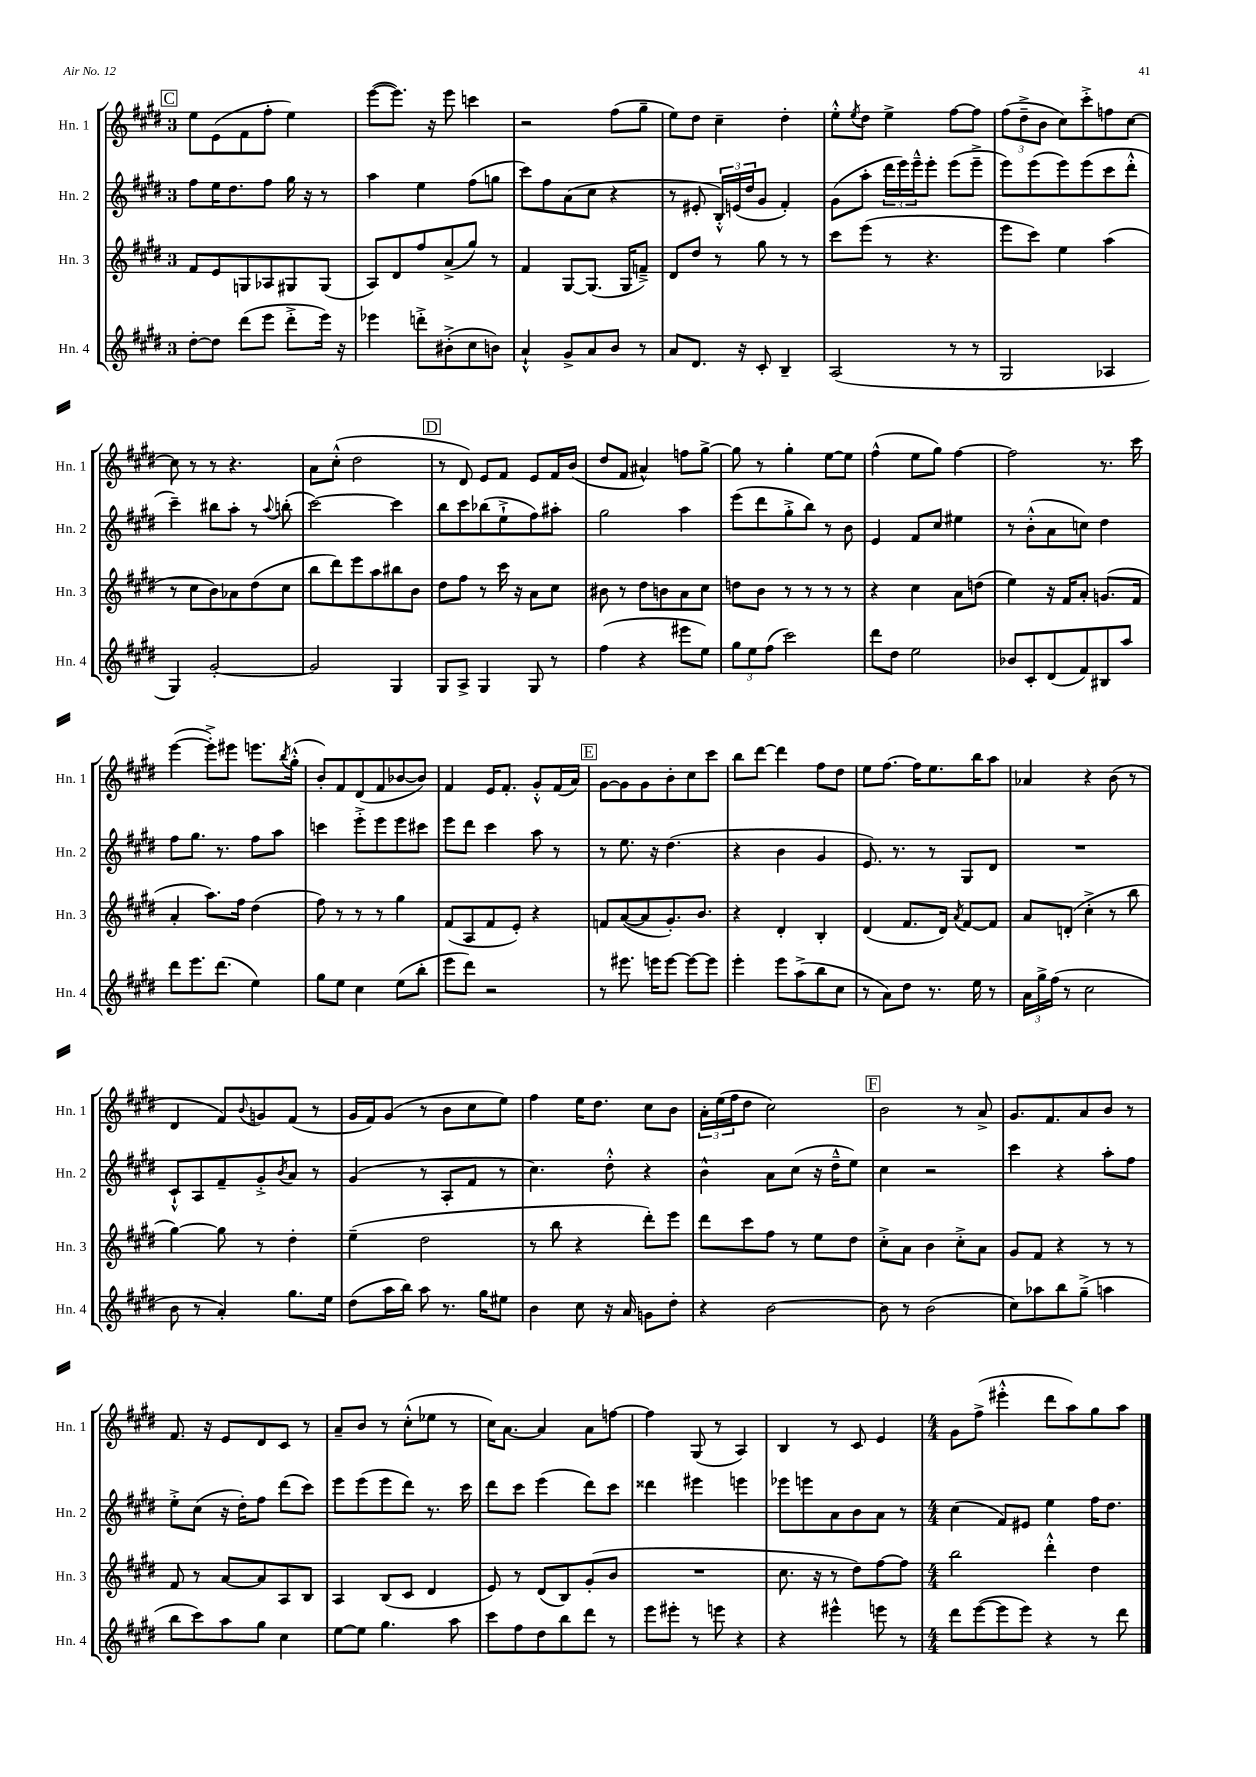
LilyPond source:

<<
\new StaffGroup <<
\new Staff = "s0" \with { instrumentName = "Hn. 1" shortInstrumentName = "Hn. 1" } {
    \clef treble \key e \major \once \override Staff.TimeSignature.style = #'single-digit \time 3/4
    \mark \markup { \box "C" } e''8 e'8( fis'8 fis''8-. e''4) |
    e'''8~( e'''8.) r16 e'''8 c'''4 |
    r2 fis''8( gis''8-- |
    e''8) dis''8 cis''4-- dis''4-. |
    e''8-.-^ \acciaccatura { e''8 } dis''8 e''4-> fis''8~ fis''8 |
    \tuplet 3/2 { fis''8( dis''8---> b'8 } cis''8) cis'''8-.-> f''8 cis''8~ |
    cis''8 r8 r8 r4. |
    a'8 cis''8-.-^( dis''2 |
    \mark \markup { \box "D" } r8 dis'8) e'8 fis'8 e'8 fis'16 b'16( |
    dis''8 fis'8 ais'4-^) f''8 gis''8~-> |
    gis''8 r8 gis''4-. e''8~ e''8 |
    fis''4-^( e''8 gis''8) fis''4~ |
    fis''2 r8. cis'''16 |
    e'''4~( e'''8-.->) eis'''8 e'''8. \acciaccatura { b''8 } gis''16-.-^( |
    b'8-.) fis'8 dis'8( fis'8 bes'8~ bes'8) |
    fis'4 e'16 fis'8.-. gis'8-.-^ fis'16( a'16) |
    \mark \markup { \box "E" } gis'8~ gis'8 gis'8 b'8-. cis''8 cis'''8 |
    b''8 dis'''8~ dis'''4 fis''8 dis''8 |
    e''8 fis''8.~ fis''16 e''8. b''16 a''8 |
    aes'4 r4 b'8( r8 |
    dis'4 fis'8) \appoggiatura { b'8 } g'8 fis'8( r8 |
    gis'16 fis'16) gis'8( r8 b'8 cis''8 e''8) |
    fis''4 e''16 dis''8. cis''8 b'8 |
    \tuplet 3/2 { a'16-. e''16( fis''16 } dis''8 cis''2) |
    \mark \markup { \box "F" } b'2 r8 a'8-> |
    gis'8. fis'8. a'8 b'8 r8 |
    fis'8. r16 e'8 dis'8 cis'8 r8 |
    a'8-- b'8 r8 cis''8-.-^( ees''8 r8 |
    cis''16) a'8.~ a'4 a'8 f''8~ |
    f''4 gis8( r8 a4) |
    b4 r8 cis'8 e'4 |
    \numericTimeSignature \time 4/4 gis'8 fis''8->( eis'''4-.-^ dis'''8 a''8) gis''8 a''8 \bar "|." |
}
\new Staff = "s1" \with { instrumentName = "Hn. 2" shortInstrumentName = "Hn. 2" } {
    \clef treble \key e \major \once \override Staff.TimeSignature.style = #'single-digit \time 3/4
    \mark \markup { \box "C" } fis''8 e''16 dis''8. fis''8 gis''16 r16 r8 |
    a''4 e''4 fis''8( g''8 |
    cis'''8) fis''8 a'8( cis''8 r4 |
    r8 eis'8-. \tuplet 3/2 { b16-.-^) e'16( dis''16 } gis'8 fis'4-.) |
    gis'8( a''8-. \tuplet 3/2 { dis'''16 e'''16) e'''16---^ } e'''8-. e'''8( e'''8---> |
    e'''8) e'''8( e'''8) e'''8( cis'''8 dis'''8-.-^ |
    cis'''4--) bis''8 a''8-. r8 \appoggiatura { a''8 } b''8-.( |
    cis'''2~) cis'''4 |
    \mark \markup { \box "D" } b''8 cis'''8 bes''8( e''8-!-> fis''8) ais''8-. |
    gis''2 a''4 |
    e'''8( dis'''8 gis''8-.-> b''8) r8 b'8 |
    e'4 fis'8 cis''8 eis''4 |
    r8 b'8-.-^( a'8 c''8) dis''4 |
    fis''8 gis''8. r8. fis''8 a''8 |
    c'''4 e'''8-.-> e'''8 e'''8 cis'''8 |
    e'''8 dis'''8 cis'''4 a''8 r8 |
    \mark \markup { \box "E" } r8 e''8. r16 dis''4.( |
    r4 b'4 gis'4 |
    e'8.) r8. r8 gis8 dis'8 |
    R2. |
    cis'8-!-^ a8 fis'8-- gis'8-.-> \acciaccatura { b'8 } a'8 r8 |
    gis'4( r8 a8-. fis'8 r8 |
    cis''4.) dis''8-.-^ r4 |
    b'4-^ a'8 cis''8( r16 dis''16---^ e''8) |
    \mark \markup { \box "F" } cis''4 r2 |
    cis'''4 r4 a''8-. fis''8 |
    e''8-.-> cis''8( r16 dis''16-.) fis''8 dis'''8( cis'''8) |
    e'''8 e'''8( e'''8 dis'''8) r8. cis'''16 |
    dis'''8 cis'''8 e'''4( dis'''8) cis'''8 |
    disis'''4 eis'''4 e'''4 |
    ees'''8 e'''8 a'8 b'8 a'8 r8 |
    \numericTimeSignature \time 4/4 cis''4( fis'8) eis'8 e''4 fis''16 dis''8. \bar "|." |
}
\new Staff = "s2" \with { instrumentName = "Hn. 3" shortInstrumentName = "Hn. 3" } {
    \clef treble \key e \major \once \override Staff.TimeSignature.style = #'single-digit \time 3/4
    \mark \markup { \box "C" } fis'8 e'8 g8 aes8 gis8 gis8( |
    a8) dis'8 fis''8 a'8->( gis''8) r8 |
    fis'4 gis8~ gis8.( gis16 f'8--->) |
    dis'8 dis''8 r8 gis''8 r8 r8 |
    cis'''8 e'''8( r8 r4. |
    e'''8 cis'''8) e''4 a''4( |
    r8 cis''8 b'8) aes'8 dis''8( cis''8 |
    b''8 dis'''8) e'''8 a''8 bis''8 b'8 |
    \mark \markup { \box "D" } dis''8 fis''8 r8 cis'''16 r16 a'8 cis''8 |
    bis'8 r8 dis''8 b'8 a'8 cis''8 |
    d''8 b'8 r8 r8 r8 r8 |
    r4 cis''4 a'8 d''8( |
    e''4) r16 fis'16 a'8-. g'8.( fis'16 |
    a'4-. a''8.) fis''16 dis''4( |
    fis''8) r8 r8 r8 gis''4 |
    fis'8( a8 fis'8 e'8-.) r4 |
    \mark \markup { \box "E" } f'8 a'8~( a'8 gis'8.-.) b'8. |
    r4 dis'4-. b4-. |
    dis'4( fis'8. dis'16) \acciaccatura { a'8 } fis'8~ fis'8 |
    a'8 d'8-.( cis''4-.-> r8 b''8 |
    gis''4~) gis''8 r8 dis''4-. |
    e''4--( dis''2 |
    r8 b''8 r4 dis'''8-.) e'''8 |
    dis'''8 cis'''8 fis''8 r8 e''8 dis''8 |
    \mark \markup { \box "F" } cis''8-.-> a'8 b'4 cis''8-.-> a'8 |
    gis'8 fis'8 r4 r8 r8 |
    fis'8 r8 a'8~ a'8 a8 b8 |
    a4 b8( cis'8 dis'4 |
    e'8) r8 dis'8( b8) gis'8-.( b'8 |
    R2. |
    cis''8. r16 r8 dis''8) fis''8~ fis''8 |
    \numericTimeSignature \time 4/4 b''2 dis'''4-.-^ dis''4 \bar "|." |
}
\new Staff = "s3" \with { instrumentName = "Hn. 4" shortInstrumentName = "Hn. 4" } {
    \clef treble \key e \major \once \override Staff.TimeSignature.style = #'single-digit \time 3/4
    \mark \markup { \box "C" } dis''8~-. dis''8 dis'''8( e'''8 dis'''8-.-> e'''16) r16 |
    ees'''4 d'''8-.-> bis'8-.->( cis''8 b'8) |
    a'4-!-^ gis'8-> a'8 b'8 r8 |
    a'8 dis'8. r16 cis'8-. b4-- |
    a2( r8 r8 |
    gis2 aes4 |
    gis4) gis'2~-. |
    gis'2 gis4 |
    \mark \markup { \box "D" } gis8 a8-> gis4 gis8 r8 |
    fis''4( r4 eis'''8 e''8) |
    \tuplet 3/2 { gis''8 e''8 fis''8( } cis'''2) |
    dis'''8 dis''8 e''2 |
    bes'8 cis'8-. dis'8( fis'8) bis8 a''8 |
    dis'''8 e'''8. dis'''8.( e''4) |
    gis''8 e''8 cis''4 e''8( b''8-. |
    e'''8 dis'''8) r2 |
    \mark \markup { \box "E" } r8 eis'''8. e'''16 e'''8~ e'''8~ e'''8 |
    e'''4-. e'''8 a''8->( b''8 cis''8 |
    r8 a'8) dis''8 r8. e''16 r8 |
    \tuplet 3/2 { a'16 gis''16-> fis''16( } r8 cis''2 |
    b'8 r8 a'4-.) gis''8. e''16 |
    dis''8( a''16 b''16) a''8 r8. gis''16 eis''8 |
    b'4 cis''8 r16 a'16 g'8 dis''8-. |
    r4 b'2~ |
    \mark \markup { \box "F" } b'8 r8 b'2( |
    cis''8) aes''8 b''8 gis''8--->( a''4 |
    b''8 cis'''8) a''8 gis''8 cis''4 |
    e''8~ e''8 gis''4. a''8 |
    cis'''8 fis''8 dis''8 b''8 dis'''8 r8 |
    e'''8 eis'''8-. r8 e'''8 r4 |
    r4 eis'''4-^ e'''8 r8 |
    \numericTimeSignature \time 4/4 dis'''8 e'''8~( e'''8 e'''8) r4 r8 dis'''8 \bar "|." |
}
>>
>>
\layout { \context { \Score \remove "Bar_number_engraver" } }
